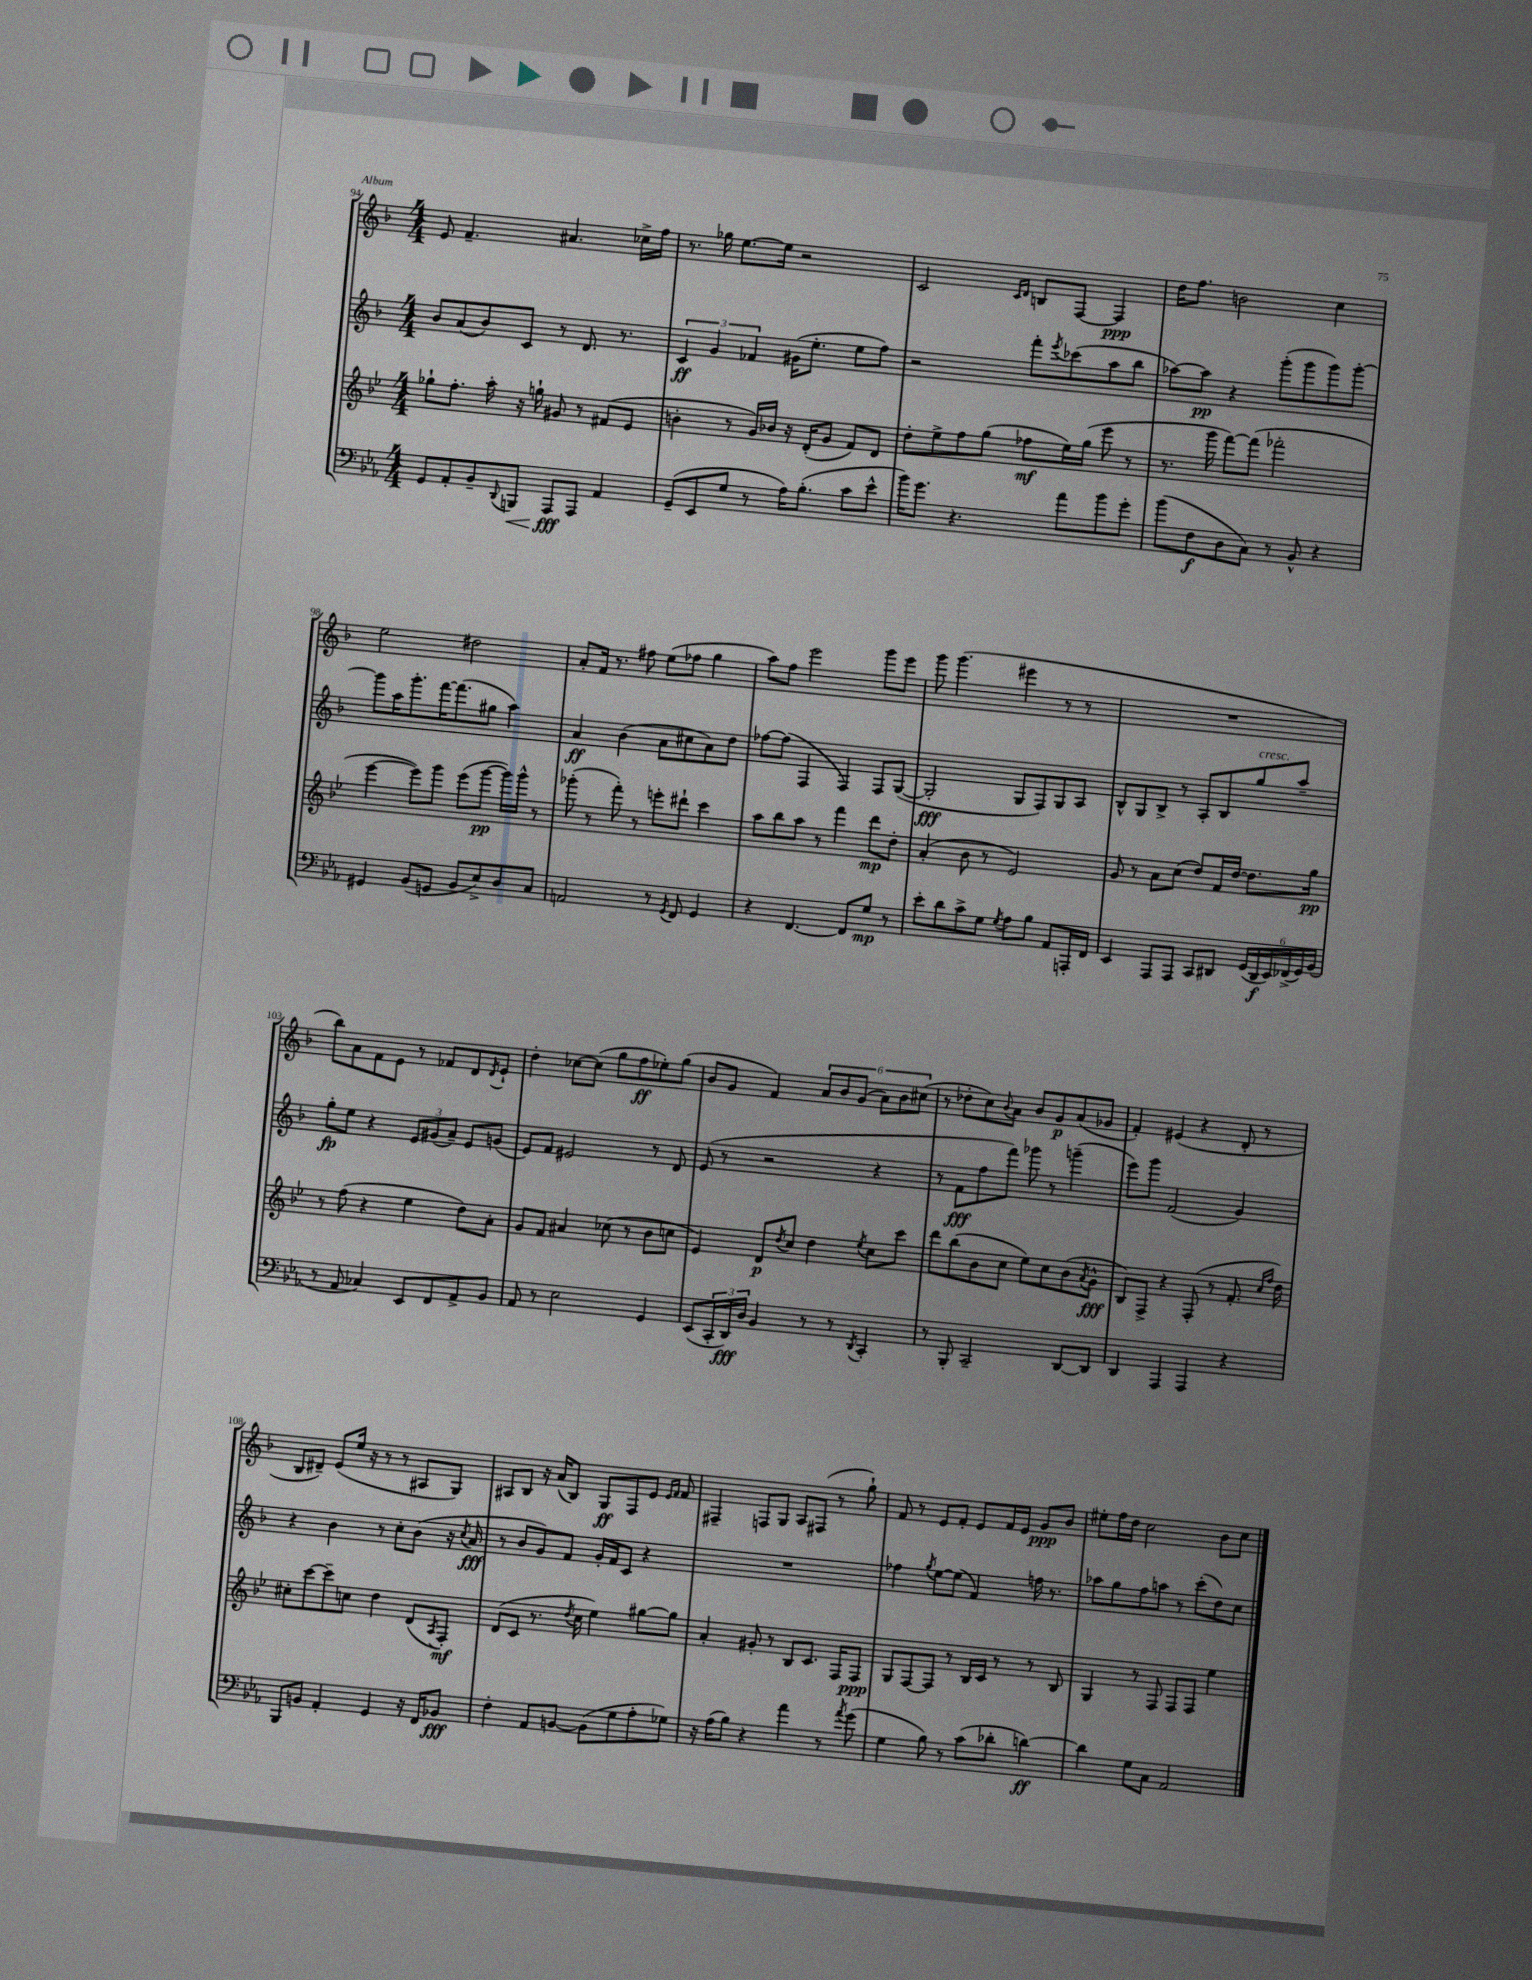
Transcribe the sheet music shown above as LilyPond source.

<<
\new StaffGroup <<
\new Staff = "s0" {
    \clef treble \key f \major \numericTimeSignature \time 4/4
    e'8 f'4.-- ais'4. ces''16-> f''16 |
    r8. ges''16 e''8.~ e''16 r2 |
    c'2 \grace { c'16 d'16 } b8 f8~ f4\ppp |
    d''16 f''8. b'2 c''4 |
    e''2 dis''2 |
    a'8-. f'16 r8. fis''8 e''8( fes''8 g''4 |
    a''8) f''8 e'''2 g'''8 e'''8 |
    g'''8 g'''4.( eis'''4 r8 r8 |
    R1 |
    bes''8) a'8 f'8 e'8 r8 fes'8 d'8 \acciaccatura { d'8 } e'8-! |
    d''4-. ces''8~ ces''8( g''8 f''8\ff ees''8-.) g''8( |
    bes'8 g'8 f'4) \tuplet 6/4 { a'8 bes'8 g'8( a'8) bes'8 cis''8( } |
    r8 des''8-. c''8) \appoggiatura { bes'8 } a'8 bes'8 g'8\p a'8( ges'8 |
    f'4-.) eis'4( r4 d'8-. r8 |
    bes8 dis'8--) e'8( e''16 r16 r8 r8 ais8 g8) |
    ais8 bes8 r16 a'16( bes8) g8\ff f8 e'8 \grace { e'16 f'16 } f'8 |
    fis4-- f8 g8 a8 fis8( r8 g''8-!) |
    f'8 r8 e'8 f'8-. e'8 f'16 e'16 g'8\ppp bes'8 |
    eis''8-. f''16 d''16 c''2 bes'8 c''8 \bar "|." |
}
\new Staff = "s1" {
    \clef treble \key f \major \numericTimeSignature \time 4/4
    bes'8 a'8( bes'8) c'8 r8 d'8. r8. |
    \tuplet 3/2 { c'4\ff g'4 fes'4 } gis'16( e''8.-. e''8 f''8) |
    r2 f'''8-. \acciaccatura { e'''8 } ces'''8( a''8 bes''8 |
    aes''8~) aes''8\pp r4 g'''8-.( g'''8 g'''8) g'''8~-. |
    g'''8 a''16 g'''8.-. f'''16~ f'''8.( gis''8 a''4) |
    a'4\ff bes'4( a'8 cis''8 a'8) d''8 |
    fes''8~ fes''8( f4 f4) f8 g8~( |
    g2-.\fff g8 f8) g8 a8 |
    bes8-^ g8 bes8-> r8 a8-. bes8 g''8^\markup { \italic "cresc." } a''8-- |
    g''8-.\fp e''8 r4 \tuplet 3/2 { e'8 gis'8( a'8--) } e'8 g'8( |
    e'8) f'8 eis'2 r8 d'8 |
    e'8( r8 r2 r4 |
    r8 f'8\fff f''8 f'''8) ges'''8 r8 g'''4--( |
    e'''8) g'''8 f'2( g'4) |
    r4 bes'4 r8 c''8-. bes'8( r16 \acciaccatura { c''8 } a'16\fff |
    r8 bes'8 g'8) f'8 g'16-. f'16 c'8 r4 |
    R1 |
    fes''4 \acciaccatura { g''8 } e''8~ e''8( f'4) f''16 r8. |
    aes''8 g''8 f''8 a''8 r8 c'''8-.( d''8) c''8 \bar "|." |
}
\new Staff = "s2" {
    \clef treble \key bes \major \numericTimeSignature \time 4/4
    ges''8-! f''8.-. a''16-. r16 g''16-! gis'8 r8 fis'8( ees'8 |
    b'4-. r8 g'16) bes'16 r16 d'16-.( g'8 f'8) d'8 |
    d''8-. ees''8-> f''8 g''8( fes''8\mf ees''16) g''16( ees'''8 r8 |
    r8. g'''16 f'''8~) f'''8( fes'''2-. |
    ees'''4~ ees'''8) g'''8 ees'''8( g'''8~\pp g'''16) g'''16-^ r8 |
    ges'''8-.( r8 f'''8-.) r8 e'''8-. dis'''8-! c'''4 |
    a''8 bes''8 a''8 r8 f'''4 d'''8\mp d''8-. |
    a'4-.( bes'8 r8 ees'2) |
    g'8 r8 a'8 c''8( d''8) f'16 d''16~ d''8. g''16\pp |
    r8 f''8( r4 ees''4 d''8) a'8-. |
    g'8 f'8 ais'4 ces''8( r8 bes'8 c''8 |
    ees'4) d'8\p \acciaccatura { d''8 } c''8 d''4 \acciaccatura { ees''8 } c''8 c'''8 |
    d'''8 bes''8( bes'8 c''8 ees''8) c''8 bes'8( \acciaccatura { a'8 } g'8-^\fff |
    bes8) f8-> r4 f8-.( r8 f'8.-. \grace { c''16 f''16 } d''16) |
    cis''8-. c'''8~ c'''8-- c''8 d''4 d'8( \acciaccatura { a8 } f8-.\mf) |
    d'8( c'8 r8. \acciaccatura { d''8 } c''16 ees''4) gis''8~ gis''8 |
    a'4-. gis'8-. r8 bes8 c'8. f16 f8\ppp |
    g8 f8~ f8 r8 bes16 c'16 r8 r8 bes8 |
    g4 r8 f8 f8 f8 ees''4 \bar "|." |
}
\new Staff = "s3" {
    \clef bass \key ees \major \numericTimeSignature \time 4/4
    g,8 aes,8-. bes,8-- \appoggiatura { d,8 } b,,8\< aes,,8\fff\! aes,,8 aes,4 |
    g,8--( ees,8 g8 r8 aes16) bes8.-.( c'8 ees'8-^ |
    bes'16) g'8. r4. aes'8 bes'8 g'8-. |
    bes'8( f8\f d8 c8) r8 bes,8-^ r4 |
    gis,4 bes,8( g,8 bes,8 ees8->) d8 c8 |
    a,2 r8 \acciaccatura { g,8 } f,8 g,4 |
    r4 f,4.~ f,8 g8\mp r8 |
    ees'8-. d'8 c'8-> g8 \acciaccatura { g8 } aes8 bes8 aes,8 a,,16-. f,16 |
    ees,4 aes,,8 aes,,8 c,8 dis,8 \tuplet 6/4 { g,16( dis,16\f ees,16) fes,16->( g,16) bes,16( } |
    r8 aes,8 ces4) ees,8 f,8 aes,8-> bes,8 |
    aes,8 r8 ees2 g,4 |
    ees,8( \tuplet 3/2 { c,16-. d,16\fff) d16 } bes,4 r8 r8 \acciaccatura { d,8 } c,4-. |
    r8 bes,,8-. c,2-- d,8~ d,8 |
    d,4 aes,,4 aes,,4 r4 |
    bes,,8 b,8 aes,4-. g,4 r16 f,16 bes,8\fff |
    f4-. aes,8 b,8~ b,8( g8 aes8-. ges8) |
    r16 aes16( bes8) r4 aes'4 r8 \acciaccatura { aes'8 } g'8( |
    g4 bes8) r8 c'8( des'8-. d'4~\ff) |
    d'4 g8 c8 aes,2 \bar "|." |
}
>>
>>
\layout { \context { \Score currentBarNumber = #94 } }
